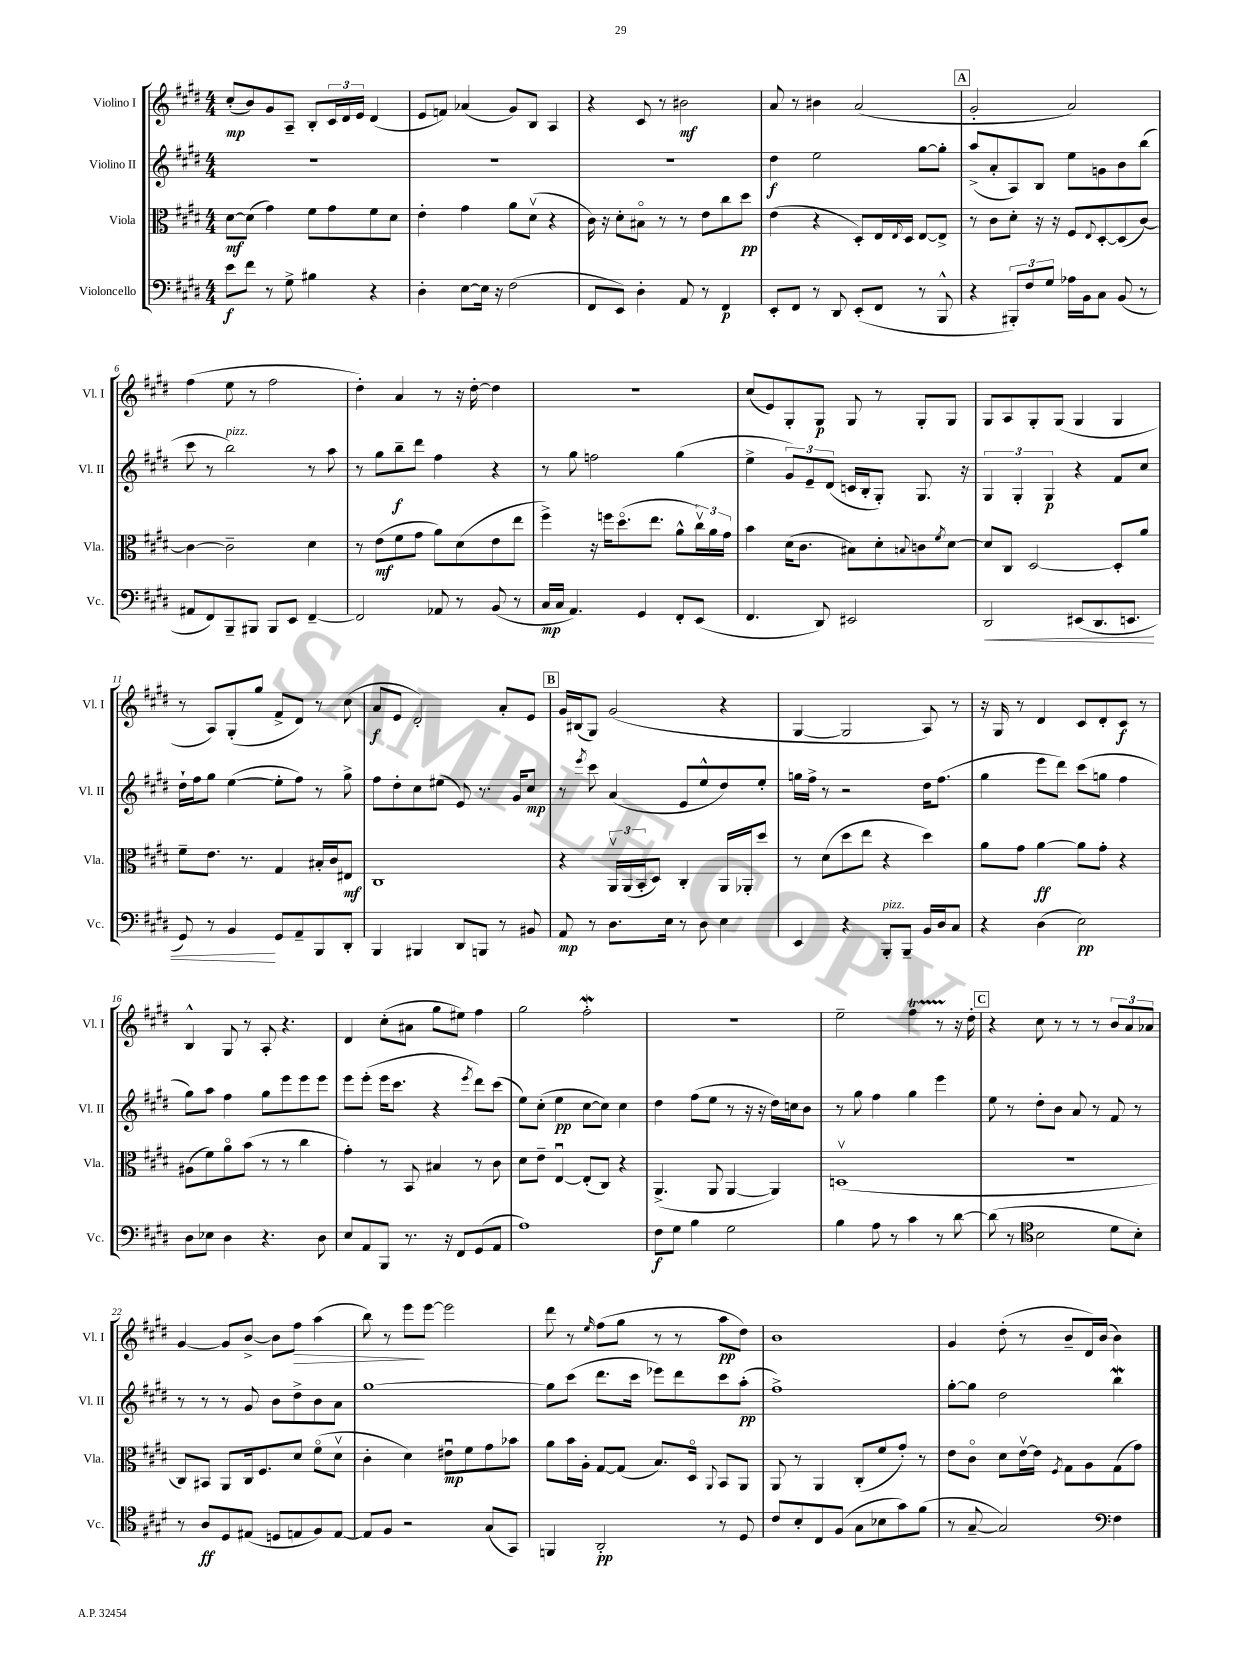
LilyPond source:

<<
\new StaffGroup <<
\new Staff = "s0" \with { instrumentName = "Violino I" shortInstrumentName = "Vl. I" } {
    \clef treble \key e \major \numericTimeSignature \time 4/4
    cis''8-.\mp( b'8) gis'8 a8-- b8-. \tuplet 3/2 { cis'16 dis'16 e'16 } dis'4( |
    e'8 f'8) aes'4( gis'8) b8 a4 |
    r4 cis'8 r8 bis'2\mf |
    a'8 r8 bis'4 a'2( |
    \mark \markup { \box "A" } gis'2-. a'2) |
    fis''4( e''8 r8 fis''2 |
    dis''4-.) a'4 r8 r16 dis''16~-. dis''4 |
    R1 |
    cis''8( e'8) gis8-. gis8\p gis8 r8 gis8-. gis8 |
    gis8 a8 gis8-. gis8( gis4 gis4 |
    r8 a8) gis8-.( gis''8 fis'8-> dis'8) r8 cis''8( |
    a'8\f e'8 dis'2-.) a'8-. e'8 |
    \mark \markup { \box "B" } gis'16 bis16( gis8) gis'2( r4 |
    gis4~ gis2 a8) r8 |
    r16 gis16 r8 dis'4 cis'8 dis'8-. cis'8\f r8 |
    b4-^ gis8 r8 a8-. r4. |
    dis'4 cis''8-.( ais'8 gis''8 eis''8) fis''4 |
    gis''2 fis''2-.\mordent |
    R1 |
    e''2-- fis''4\startTrillSpan r8 r16\stopTrillSpan dis''16-. |
    \mark \markup { \box "C" } r4 cis''8 r8 r8 r8 \tuplet 3/2 { b'8 a'8 aes'8 } |
    gis'4~ gis'8 b'8~-> b'8 fis''8\> a''4( |
    b''8) r8 e'''8\! e'''8~ e'''2 |
    dis'''8 r8 \grace { e''16 } fis''8( gis''8 r8 r8 a''8\pp dis''8) |
    b'1 |
    gis'4 dis''8-.( r8 b'8-- dis'16) b'16( b'4) \bar "|." |
}
\new Staff = "s1" \with { instrumentName = "Violino II" shortInstrumentName = "Vl. II" } {
    \clef treble \key e \major \numericTimeSignature \time 4/4
    R1 |
    R1 |
    R1 |
    dis''4\f e''2 gis''8~ gis''8-. |
    \mark \markup { \box "A" } a''8->( a'8-. a8) b8 e''8 g'8 b'8 b''8( |
    cis'''8 r8 b''2^\markup { \italic "pizz." }) r8 a''8 |
    r8 gis''8 b''8--\f dis'''8 fis''4 r4 |
    r8 gis''8 f''2 gis''4( |
    e''4-> \tuplet 3/2 { gis'8) e'8-- dis'8( } c'16 b16-. gis8-.) gis8. r16 |
    \tuplet 3/2 { gis4 gis4-. gis4\p } r4 fis'8 cis''8 |
    dis''16-! fis''16 gis''8 e''4~( e''8-. fis''8) r8 gis''8-> |
    fis''8 dis''8-. cis''8 eis''8( e'8) r8. gis'16 cis''8\mp |
    \mark \markup { \box "B" } r8 \acciaccatura { e'''8 } cis'''8 a'4( e'8 e''8-^ dis''8) e''8-. |
    g''16 fis''16-> r8 r2 dis''16 fis''8.( |
    gis''4 e'''8 dis'''8) cis'''8( g''8 fis''4 |
    gis''8) a''8 fis''4 gis''8 e'''8 e'''8 e'''8 |
    e'''8 e'''8-.( e'''16 cis'''8. r4 \acciaccatura { e'''8 } dis'''8) cis'''8( |
    e''8) cis''8-.( e''4\pp cis''8~ cis''8) cis''4 |
    dis''4 fis''8( e''8 r8 r16 r16 dis''16) c''16 b'8 |
    r8 gis''8 fis''4 gis''4 e'''4 |
    \mark \markup { \box "C" } e''8 r8 dis''8-. b'8 a'8 r8 fis'8 r8 |
    r8 r8 r8 gis'8 b'8 dis''8-> b'8 a'8 |
    gis''1~ |
    gis''8 cis'''8( dis'''8. cis'''16 ees'''8) dis'''8 cis'''8 a''8-.\pp( |
    fis''1->) |
    gis''8~-. gis''8 dis''2 b''4\mordent \bar "|." |
}
\new Staff = "s2" \with { instrumentName = "Viola" shortInstrumentName = "Vla." } {
    \clef alto \key e \major \numericTimeSignature \time 4/4
    dis'8~\mf dis'8( gis'4) fis'8 gis'8 fis'8 dis'8 |
    e'4-. gis'4 a'8 dis'8\upbow( r4 |
    cis'16) r16 dis'8-. bis8\flageolet r8 r8 e'8 cis''8 dis''8\pp |
    e'4( r4 dis8-.) e16 \appoggiatura { e8 } dis16 e8~ e8-> |
    \mark \markup { \box "A" } r8 cis'8 dis'8-. r16 r16 fis8 \appoggiatura { e8 } dis8~-. dis8( cis'8~) |
    cis'4~ cis'2-- dis'4 |
    r8 e'8\mf( fis'8 gis'8 a'8) dis'8( e'8 e''8 |
    fis''4->) r16 f''16 dis''8.\flageolet( e''8. a'8-^ \tuplet 3/2 { cis''16\upbow) a'16 gis'16 } |
    b'4 dis'16( cis'8. bis8) dis'8-. \appoggiatura { b8 } c'8 \acciaccatura { fis'8 } dis'8~ |
    dis'8 cis8 dis2~ dis8-. a'8 |
    fis'8-- e'8. r8. gis4 bis16-. cis'16 eis8\mf |
    cis1 |
    \mark \markup { \box "B" } r4 \tuplet 3/2 { a,16\upbow a,16( b,16-. } dis8) cis4-. a,16 aes,16-. dis''8 |
    r8 dis'8( dis''8 e''8 r4 dis''4) |
    a'8 gis'8 a'4~\ff a'8 gis'8-. r4 |
    ais8( fis'8) a'8\flageolet b'8( r8 r8 cis''4 |
    gis'4-.) r8 b,8 bis4 r8 cis'8 |
    dis'8 e'8-- e4~\downbow e8-.( cis8) r4 |
    a,4.->( a,8 a,4~ a,4) |
    d1\upbow( |
    \mark \markup { \box "C" } r1 |
    cis8) bis,8 a,8 cis16 fis8. dis'8 fis'8\flageolet( dis'8\upbow |
    cis'4-. dis'4) eis'8\downbow\mp fis'8 gis'8 bes'8 |
    a'8 b'16 a16-. gis8~ gis8( b8.) dis16\flageolet \appoggiatura { a,8 } b,8 a,8 |
    a,8 r8 a,4 cis8-.( fis'8 gis'8-.) r8 |
    e'8 cis'8\flageolet dis'8 e'16~\upbow e'16 \acciaccatura { fis8 } gis8 a8 gis8( gis'8) \bar "|." |
}
\new Staff = "s3" \with { instrumentName = "Violoncello" shortInstrumentName = "Vc." } {
    \clef bass \key e \major \numericTimeSignature \time 4/4
    e'8\f fis'8 r8 gis8-> bis4 r4 |
    dis4-. e8~ e16 r16 fis2( |
    fis,8 e,8) dis4-. a,8 r8 fis,4\p |
    e,8-. fis,8 r8 dis,8 e,8-.( fis,8 r8 b,,8-^ |
    \mark \markup { \box "A" } r4 \tuplet 3/2 { bis,,8-.) fis8 gis8 } aes16 b,16 cis8 b,8( r8 |
    ais,8 fis,8) b,,8-- bis,,8 bis,,8 e,8 fis,4~-- |
    fis,2 aes,8 r8 b,8( r8 |
    cis16\mp cis16 a,4.) gis,4 fis,8-. e,8( |
    fis,4. dis,8) eis,2 |
    dis,2\< eis,8( dis,8. e,8. |
    gis,8) r8 b,4\! gis,8 a,8-- b,,8 dis,8-. |
    b,,4 bis,,4 dis,8 b,,8 r8 bis,8 |
    \mark \markup { \box "B" } a,8\mp r8 dis8. e16 r8 dis8 e4 |
    e,4 r4 b,,8-.^\markup { \italic "pizz." } b,,8-- b,16 dis16 cis8 |
    r4 dis4( e2\pp) |
    dis8 ees8 dis4 r4. dis8 |
    e8 a,8 b,,8 r8. r16 fis,8 gis,8( a,8 |
    a1) |
    fis8\f gis8 b4 gis2 |
    b4 a8 r8 cis'4 r8 dis'8~ |
    \mark \markup { \box "C" } dis'8( r8 \clef tenor b2 dis'8 b8-.) |
    r8 a8\ff dis8 eis8( d8 e8 fis8) e8~ |
    e8 fis8 r2 gis8( gis,8) |
    f,4 a,2-.\pp r8 dis8 |
    cis'8 b8-. cis8 fis8( gis8 bes8 gis'8) fis'8( |
    r8 gis8~-- gis2) \clef bass fis4 \bar "|." |
}
>>
>>
